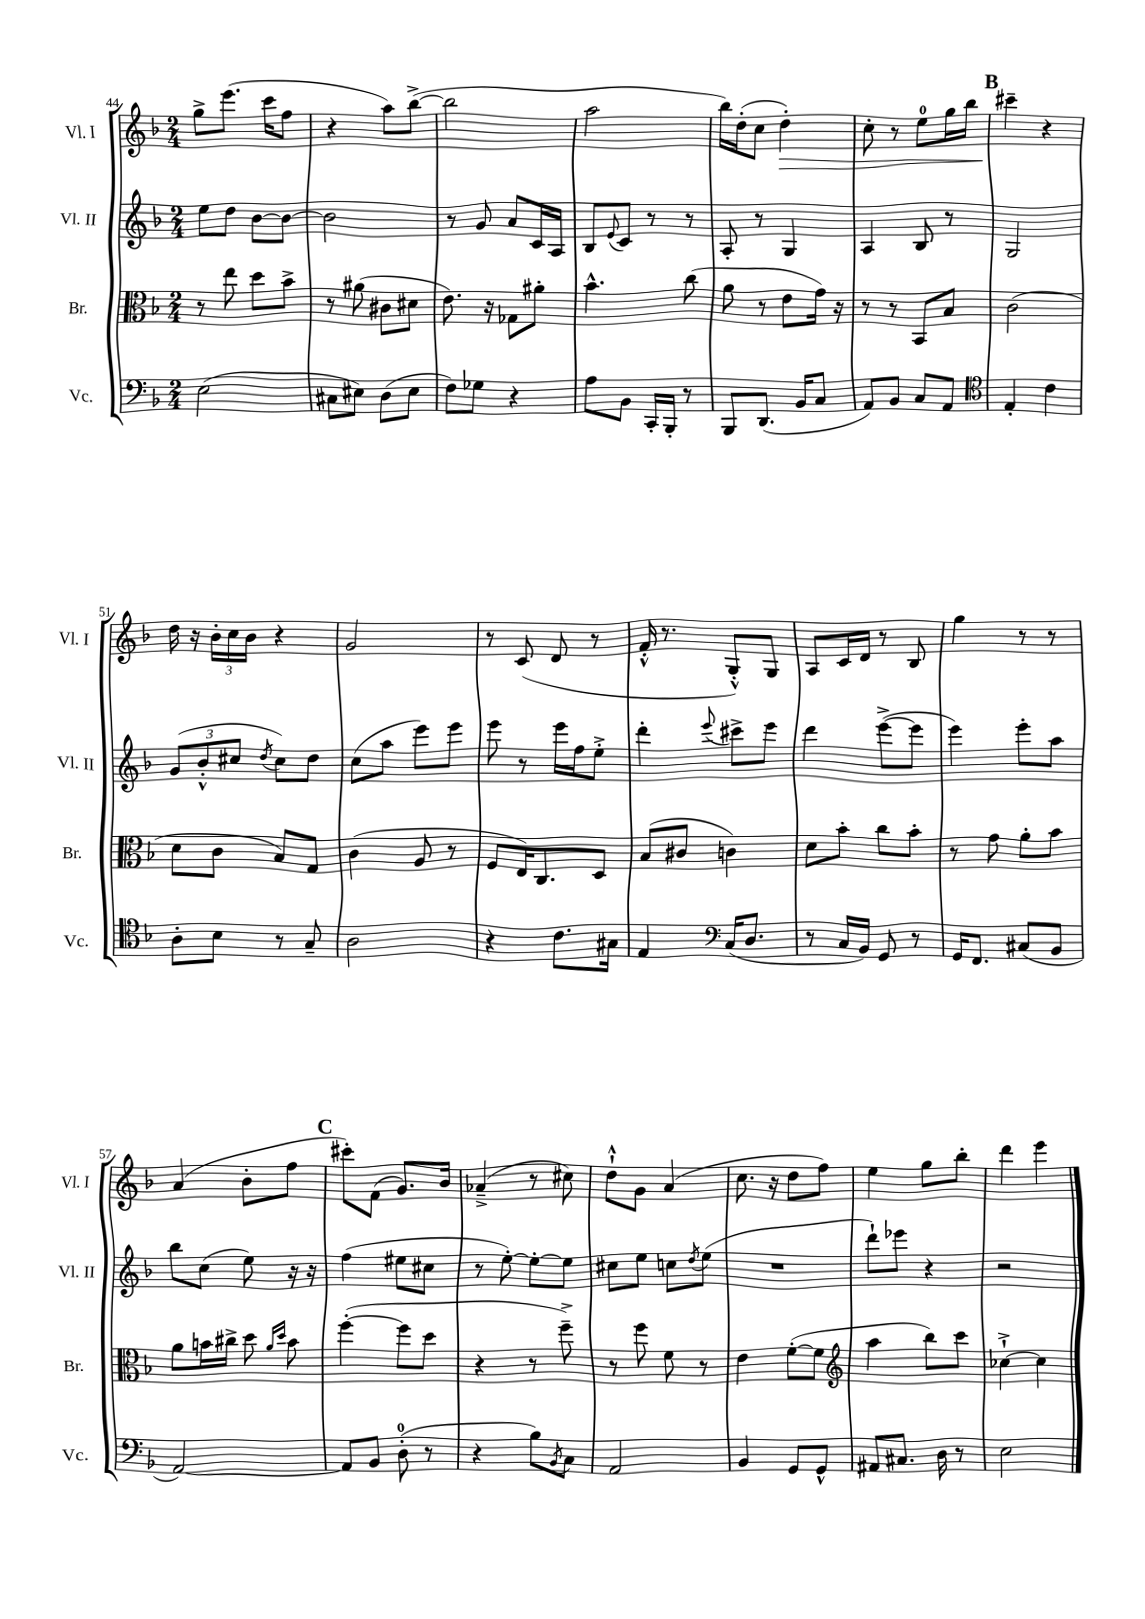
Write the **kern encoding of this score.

**kern	**kern	**kern	**kern
*staff4	*staff3	*staff2	*staff1
*clefF4	*clefC3	*clefG2	*clefG2
*k[b-]	*k[b-]	*k[b-]	*k[b-]
*M2/4	*M2/4	*M2/4	*M2/4
(2E	8r	8ee	8gg^
.	8ee	8dd	(8.eee
.	8dd	[8b-	.
.	.	.	16ccc
.	8b-^	8b-_	8ff
=	=	=	=
8C#	8r	2b-]	4r
8E#)	(8a#	.	.
(8D	8c#	.	8aa)
8E#	8d#	.	([8bb-^
=	=	=	=
8F)	8.e)	8r	2bb-]
8G-	.	8g	.
.	16r	.	.
4r	8G-	8a	.
.	8a#'	16c	.
.	.	16A	.
=	=	=	=
8A	4.b-^^	8B-	2aa
.	.	8qqe	.
8BB-	.	8c	.
16CC'	.	8r	.
16BBB-'	.	.	.
8r	(8cc	8r	.
=	=	=	=
8BBB-	8a	8A'	16bb-)
.	.	.	(16dd'
(8.DD	8r	8r	8cc
.	8e	4G	4dd')
16BB-	.	.	.
8C	16g)	.	.
.	16r	.	.
=	=	=	=
8AA)	8r	4A	8cc'
8BB-	8r	.	8r
8C	8BB-	8B-	8ee
8AA	8B-	8r	16gg
.	.	.	16bb-
=	=	=	=
*clefC4	*	*	*
4E'	(2c	2G	4ccc#~
4c	.	.	4r
=	=	=	=
8A'	8d	(12g	16dd
.	.	.	16r
.	.	12b-'^^	.
8B-	8c	.	24b-'
.	.	12cc#	24cc
.	.	.	24b-
.	.	8qdd	.
8r	8B-)	8cc#)	4r
8G~	8G	8dd	.
=	=	=	=
2A	(4c	(8cc	2g
.	.	8aa	.
.	8A	8eee)	.
.	8r	8eee	.
=	=	=	=
4r	8F	8eee	8r
.	16E)	8r	(8c
.	8.C	.	.
8.c	.	16eee	8d
.	.	16ff	.
.	8D	8ee'^	8r
16G#	.	.	.
=	=	=	=
4E	(8B-	4ddd'	16f'^^
.	.	.	8.r
.	8c#	.	.
*clefF4	*	*	*
.	.	8qqeee	.
(16C	4c)	8ccc#^	8G'^^)
8.D	.	.	.
.	.	8eee	8G
=	=	=	=
8r	8d	4ddd	8A
16C	8b-'	.	16c
16BB-)	.	.	16d
8GG	8cc	([8eee^	8r
8r	8b-'	8eee]	8B-
=	=	=	=
16GG	8r	4eee)	4gg
8.FF	.	.	.
.	8g	.	.
(8C#	8a'	8eee'	8r
8BB-	8b-	8aa	8r
=	=	=	=
[2AA)	8a	8bb-	(4a
.	16b	(8cc	.
.	16cc#^	.	.
.	8dd	8ee)	8b-'
.	16qqa	.	.
.	16qqdd	.	.
.	8b	16r	8ff
.	.	16r	.
=	=	=	=
8AA]	([4ff'	(4ff	8ccc#')
8BB-	.	.	(8f
(8D'	8ff]	8ee#	8.g)
8r	8dd	8cc#	.
.	.	.	16b-
=	=	=	=
4r	4r	8r	(4a-~^
.	.	[8ee')	.
8B-)	8r	8ee'_	8r
8qBB-	.	.	.
8C	8ff~^)	8ee]	8cc#)
=	=	=	=
2AA	8r	8cc#	8dd`^^
.	8ff	8ee	8g
.	8f	8cc	(4a
.	.	8qdd	.
.	8r	(8ee	.
=	=	=	=
4BB-	4e	2r	8.cc
.	.	.	16r
8GG	([8f'	.	8dd
8GG^^	8f]	.	8ff)
=	=	=	=
*	*clefG2	*	*
8AA#	4aa	8ddd`)	4ee
8.C#	.	8eee-	.
.	8bb-)	4r	8gg
16D	.	.	.
8r	8ccc	.	8bb-'
=	=	=	=
2E	[4cc-`^	2r	4ddd
.	4cc-]	.	4eee
==	==	==	==
*-	*-	*-	*-
